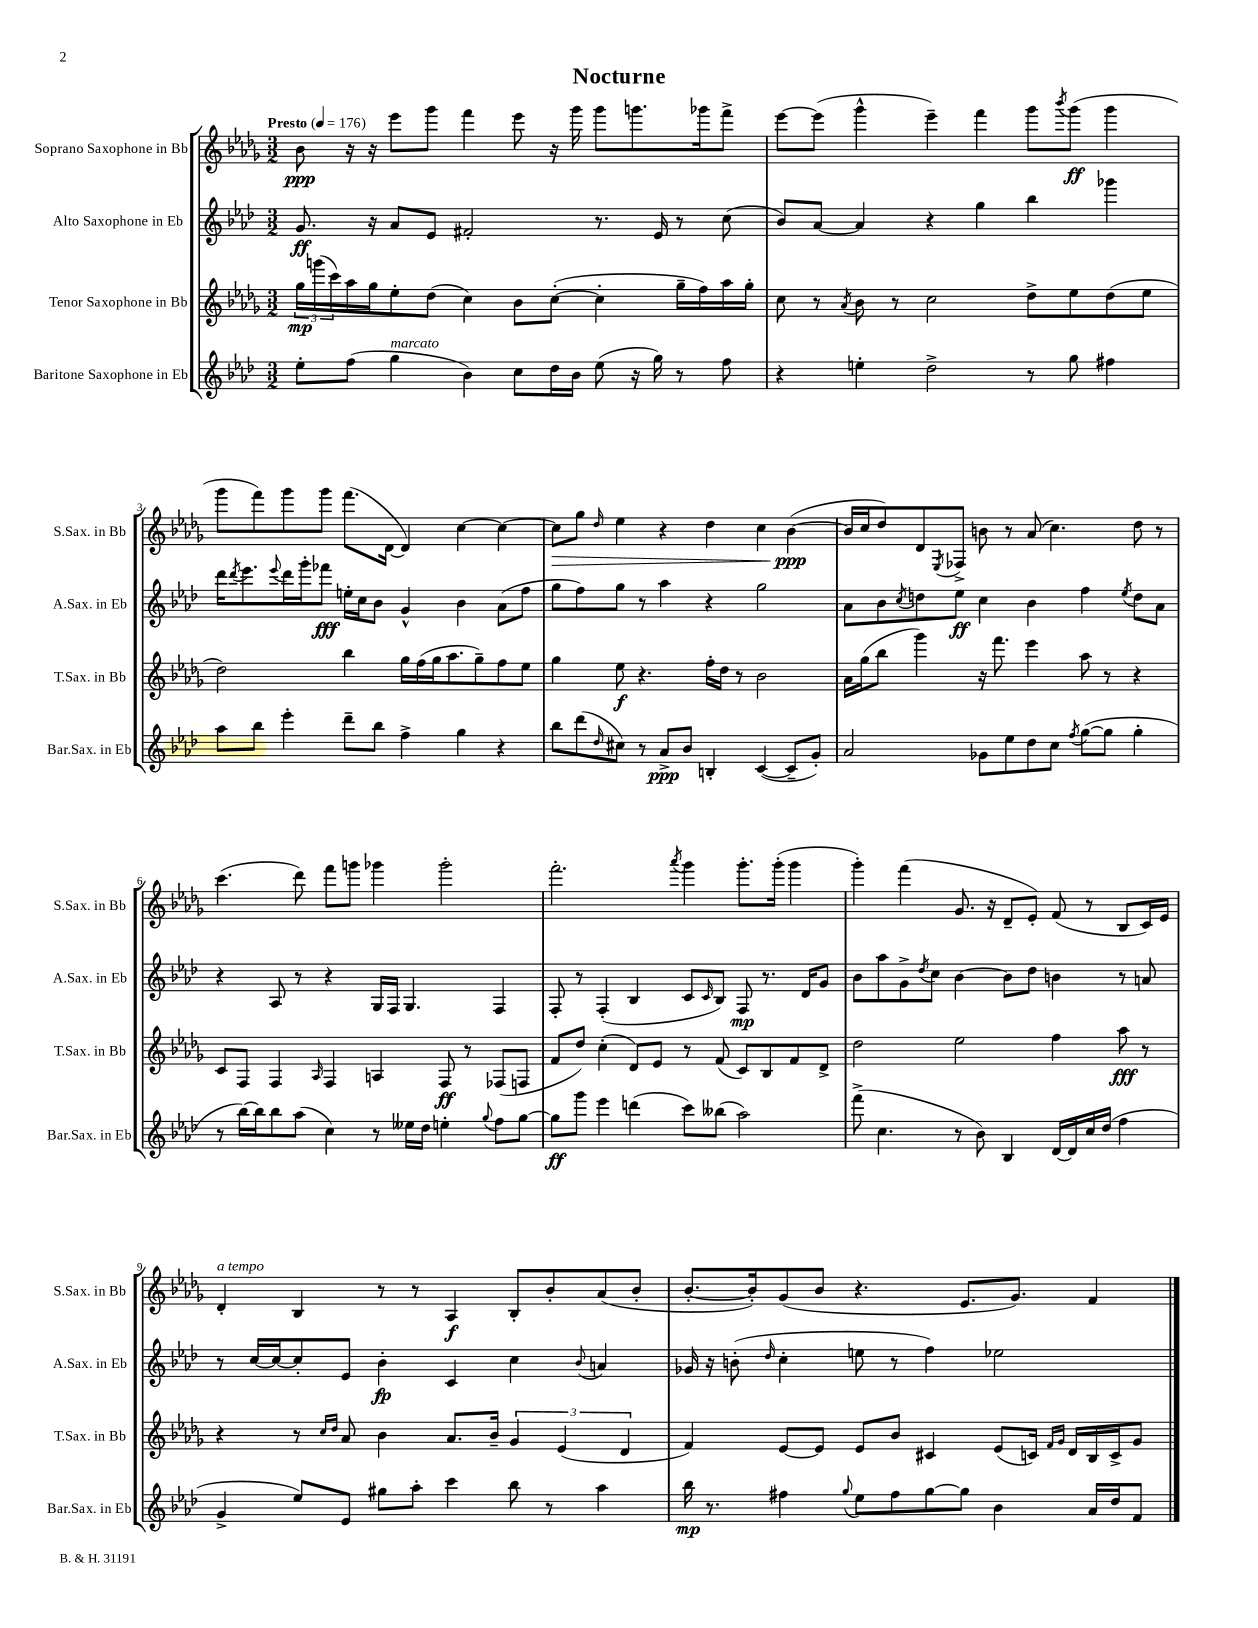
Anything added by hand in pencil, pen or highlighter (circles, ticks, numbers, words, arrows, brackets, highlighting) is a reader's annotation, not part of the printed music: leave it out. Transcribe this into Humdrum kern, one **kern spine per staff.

**kern	**dynam	**kern	**dynam	**kern	**dynam	**kern	**dynam
*part4	*part4	*part3	*part3	*part2	*part2	*part1	*part1
*staff4	*staff4	*staff3	*staff3	*staff2	*staff2	*staff1	*staff1
*I"Baritone Saxophone in Eb	*	*I"Tenor Saxophone in Bb	*	*I"Alto Saxophone in Eb	*	*I"Soprano Saxophone in Bb	*
*I'Bar.Sax. in Eb	*	*I'T.Sax. in Bb	*	*I'A.Sax. in Eb	*	*I'S.Sax. in Bb	*
*clefG2	*	*clefG2	*	*clefG2	*	*clefG2	*
*k[b-e-a-d-]	*	*k[b-e-a-d-g-]	*	*k[b-e-a-d-]	*	*k[b-e-a-d-g-]	*
*M3/2	*	*M3/2	*	*M3/2	*	*M3/2	*
*MM176	*	*MM176	*	*MM176	*	*MM176	*
=1	=1	=1	=1	=1	=1	=1	=1
!	!	!	!	!	!	!LO:TX:a:B:t=Presto	!
8ee-'\L	.	24gg-\LL	mp	8.g/	ff	8b-\	ppp
.	.	(24gggn\	.	.	.	.	.
.	.	24ccc\)	.	.	.	.	.
(8ff\J	.	16aa-\	.	.	.	16r	.
.	.	16gg-\J	.	16r	.	16r	.
!LO:TX:a:i:t=marcato	!	!	!	!	!	!	!
4gg\	.	8ee-'\	.	8a-/L	.	8eee-\L	.
.	.	(8dd-\J	.	8e-/J	.	8ggg-\J	.
4b-\)	.	4cc\)	.	2f#X'/	.	4fff\	.
8cc\L	.	8b-\L	.	.	.	8eee-\	.
16dd-\L	.	([8cc'\J	.	.	.	16r	.
16b-\JJ	.	.	.	.	.	16ggg-\	.
(8ee-\	.	4cc'\]	.	8.r	.	8ggg-\L	.
16r	.	.	.	.	.	8.gggn\	.
16gg\)	.	.	.	16e-/	.	.	.
8r	.	16gg-~\LL	.	8r	.	.	.
.	.	16ff\)	.	.	.	16ggg-X\k	.
8ff\	.	16aa-\	.	(8cc\	.	8fff^\J	.
.	.	16gg-'\JJ	.	.	.	.	.
=2	=2	=2	=2	=2	=2	=2	=2
4r	.	8cc\	.	8b-/L)	.	[8eee-\L	.
.	.	8r	.	[8a-/J	.	(8eee-\J]	.
.	.	8qa-/	.	.	.	.	.
4een'\	.	8b-\	.	4a-/]	.	4ggg-^^\	.
.	.	8r	.	.	.	.	.
2dd-^\	.	2cc\	.	4r	.	4eee-~\)	.
.	.	.	.	4gg\	.	4fff\	.
8r	.	8dd-^\L	.	4bb-\	.	8ggg-\L	.
.	.	.	.	.	.	8qbbb-/	.
8gg\	.	8ee-\	.	.	.	(8ggg-\J	ff
4ff#X\	.	(8dd-\	.	4ggg-X\	.	4ggg-\	.
.	.	8ee-\J	.	.	.	.	.
!!LO:LB:g=z
=3	=3	=3	=3	=3	=3	=3	=3
8aa-\L	.	2dd-\)	.	16ddd-\KL	.	8ggg-\L	.
.	.	.	.	8qddd-/	.	.	.
.	.	.	.	8.eee-\	.	.	.
8bb-\J	.	.	.	.	.	8fff\)	.
.	.	.	.	8qqeee-/	.	.	.
4eee-'\	.	.	.	16ddd-\L	.	8ggg-\	.
.	.	.	.	16ggg'\J	.	.	.
.	.	.	.	8fff-X\J	fff	8ggg-\J	.
8ddd-~\L	.	4bb-\	.	16een'\LL	.	(8.fff\L	.
.	.	.	.	16cc\J	.	.	.
8bb-\J	.	.	.	8b-\J	.	.	.
.	.	.	.	.	.	[16d-\Jk	.
4ff^\	.	16gg-\LL	.	4g^^/	.	4d-/])	.
.	.	(16ff\	.	.	.	.	.
.	.	16gg-\J	.	.	.	.	.
.	.	8.aa-\	.	.	.	.	.
4gg\	.	.	.	4b-\	.	[4cc\	.
.	.	8gg-~\)	.	.	.	.	.
4r	.	8ff\	.	(8a-\L	.	4cc\_	.
.	.	8ee-\J	.	8ff\J	.	.	.
=4	=4	=4	=4	=4	=4	=4	=4
!	!	!	!	!	!	!	!LO:HP:b
8bb-\L	.	4gg-\	.	8gg\L	.	8cc\L]	>
(8ddd-\	.	.	.	8ff\)	.	8gg-\J	.
16qqdd-/	.	.	.	.	.	16qqdd-/	.
8cc#X\J)	.	8ee-\	f	8gg\J	.	4ee-\	.
8r	.	4.r	.	8r	.	.	.
8a-^/L	ppp	.	.	4aa-\	.	4r	.
8b-/J	.	.	.	.	.	.	.
4Bn'/	.	16ff'\LL	.	4r	.	4dd-\	.
.	.	16dd-\JJ	.	.	.	.	.
.	.	8r	.	.	.	.	.
([4c/	.	2b-\	.	2gg\	.	4cc\	.
8c~/L]	.	.	.	.	.	([4b-\	ppp
8g'/J)	.	.	.	.	.	.	.
.	.	.	.	.	.	.	]
=5	=5	=5	=5	=5	=5	=5	=5
2a-/	.	16a-\LL	.	8a-\L	.	16b-/LL]	.
.	.	(16gg-\J	.	.	.	16cc/J	.
.	.	8bb-\J	.	8b-\	.	8dd-/)	.
.	.	.	.	8qcc/	.	.	.
.	.	4ggg-\)	.	8ddn\	.	8d-/	.
.	.	.	.	.	.	8qE-/	.
.	.	.	.	8ee-\J	ff	8F-X^/J	.
8g-X\L	.	16r	.	4cc\	.	8bn\	.
.	.	8.fff\	.	.	.	.	.
8ee-\	.	.	.	.	.	8r	.
8dd-\	.	4eee-\	.	4b-\	.	(8a-/	.
8cc\J	.	.	.	.	.	4.cc\)	.
8qff/	.	.	.	.	.	.	.
([8gg\L	.	8aa-\	.	4ff\	.	.	.
8gg\J]	.	8r	.	.	.	.	.
.	.	.	.	8qee-/	.	.	.
4gg'\	.	4r	.	8dd\L	.	8dd-\	.
.	.	.	.	8a-\J	.	8r	.
!!LO:LB:g=z
=6	=6	=6	=6	=6	=6	=6	=6
8r	.	8c/L	.	4r	.	(4.ccc\	.
[16bb-\LL)	.	8F/J	.	.	.	.	.
16bb-\J]	.	.	.	.	.	.	.
8bb-\	.	4F/	.	8A-/	.	.	.
(8aa-\J	.	.	.	8r	.	8ddd-\)	.
.	.	16qqA-/	.	.	.	.	.
4cc\)	.	4F/	.	4r	.	8fff\L	.
.	.	.	.	.	.	8gggn\J	.
8r	.	4An/	.	16G/LL	.	4ggg-X\	.
.	.	.	.	16F/JJ	.	.	.
16ee--X\LL	.	.	.	4.G/	.	.	.
16dd-\JJ	.	.	.	.	.	.	.
4een'\	.	8F/	ff	.	.	2ggg-'\	.
.	.	8r	.	.	.	.	.
8qqgg/	.	.	.	.	.	.	.
8ff\L	.	(8F-X/L	.	4F/	.	.	.
[8gg\J	.	8Fn/J	.	.	.	.	.
=7	=7	=7	=7	=7	=7	=7	=7
8gg\L]	ff	8f/L	.	8F'/	.	2.fff'\	.
8ggg\J	.	8dd-/J)	.	8r	.	.	.
4eee-\	.	(4cc'\	.	(4F'/	.	.	.
(4dddn\	.	8d-/L)	.	4B-/	.	.	.
.	.	8e-/J	.	.	.	.	.
.	.	.	.	.	.	8qaaa-/	.
8ccc\L)	.	8r	.	8c/L	.	4ggg-\	.
.	.	.	.	16qqc/	.	.	.
(8bb--X\J	.	(8f/	.	8B-/J)	.	.	.
2aa-\)	.	8c/L)	.	8F/	mp	8.ggg-'\L	.
.	.	8B-/	.	8.r	.	.	.
.	.	.	.	.	.	(16ggg-'\Jk	.
.	.	8f/	.	.	.	4ggg-\	.
.	.	.	.	16d-/KL	.	.	.
.	.	8d-^/J	.	8g/J	.	.	.
=8	=8	=8	=8	=8	=8	=8	=8
(8fff^\	.	2dd-\	.	8b-\L	.	4ggg-'\)	.
4.cc\	.	.	.	8aa-\	.	.	.
.	.	.	.	8g^\	.	(4fff\	.
.	.	.	.	8qdd-/	.	.	.
.	.	.	.	8cc\J	.	.	.
8r	.	2ee-\	.	[4b-\	.	8.g-/	.
8b-\)	.	.	.	.	.	.	.
.	.	.	.	.	.	16r	.
4B-/	.	.	.	8b-\L]	.	8d-~/L	.
.	.	.	.	8dd-\J	.	8e-'/J)	.
[16d-/LL	.	4ff\	.	4bn\	.	(8f/	.
16d-/]	.	.	.	.	.	.	.
16cc/	.	.	.	.	.	8r	.
(16dd-/JJ	.	.	.	.	.	.	.
4ff\	.	8aa-\	fff	8r	.	8B-/L	.
.	.	8r	.	8an/	.	16c/L)	.
.	.	.	.	.	.	16e-/JJ	.
!!LO:LB:g=z
=9	=9	=9	=9	=9	=9	=9	=9
!	!	!	!	!	!	!LO:TX:a:i:t=a tempo	!
4g^/	.	4r	.	8r	.	4d-'/	.
.	.	.	.	[16cc/LL	.	.	.
.	.	.	.	16cc/J_	.	.	.
8ee-/L)	.	8r	.	8cc'/]	.	4B-/	.
.	.	16qqcc/LL	.	.	.	.	.
.	.	16qqdd-/JJ	.	.	.	.	.
8e-/J	.	8a-/	.	8e-/J	.	.	.
8gg#X\L	.	4b-\	.	4b-'\	fp	8r	.
8aa-'\J	.	.	.	.	.	8r	.
4ccc\	.	8.a-/L	.	4c/	.	4A-/	f
.	.	16b-~/Jk	.	.	.	.	.
8bb-\	.	6g-/	.	4cc\	.	8B-'/L	.
8r	.	.	.	.	.	8b-'/	.
.	.	(6e-/	.	.	.	.	.
.	.	.	.	8qqb-/	.	.	.
4aa-\	.	.	.	4an/	.	(8a-/	.
.	.	6d-/	.	.	.	.	.
.	.	.	.	.	.	8b-'/J	.
=10	=10	=10	=10	=10	=10	=10	=10
16bb-\	mp	4f/)	.	16g-X/	.	[8.b-'/L	.
8.r	.	.	.	16r	.	.	.
.	.	.	.	(8bn'\	.	.	.
.	.	.	.	.	.	16b-'/k])	.
.	.	.	.	16qqdd-/	.	.	.
4ff#X\	.	[8e-/L	.	4cc'\	.	(8g-/	.
.	.	8e-/J]	.	.	.	8b-/J	.
8qqgg/	.	.	.	.	.	.	.
8ee-\L	.	8e-/L	.	8een\	.	4.r	.
8ff#\	.	8b-/J	.	8r	.	.	.
[8gg\	.	4c#X/	.	4ff\)	.	.	.
8gg\J]	.	.	.	.	.	8.e-/L	.
4b-\	.	(8e-/L	.	2ee-X\	.	.	.
.	.	.	.	.	.	8.g-/J)	.
.	.	16cn/Jk)	.	.	.	.	.
.	.	16qqf/LL	.	.	.	.	.
.	.	16qqg-/JJ	.	.	.	.	.
.	.	16d-/LL	.	.	.	.	.
16a-/LL	.	16B-/	.	.	.	4f/	.
16dd-/J	.	16c^/J	.	.	.	.	.
8f/J	.	8g-/J	.	.	.	.	.
==	==	==	==	==	==	==	==
*-	*-	*-	*-	*-	*-	*-	*-
